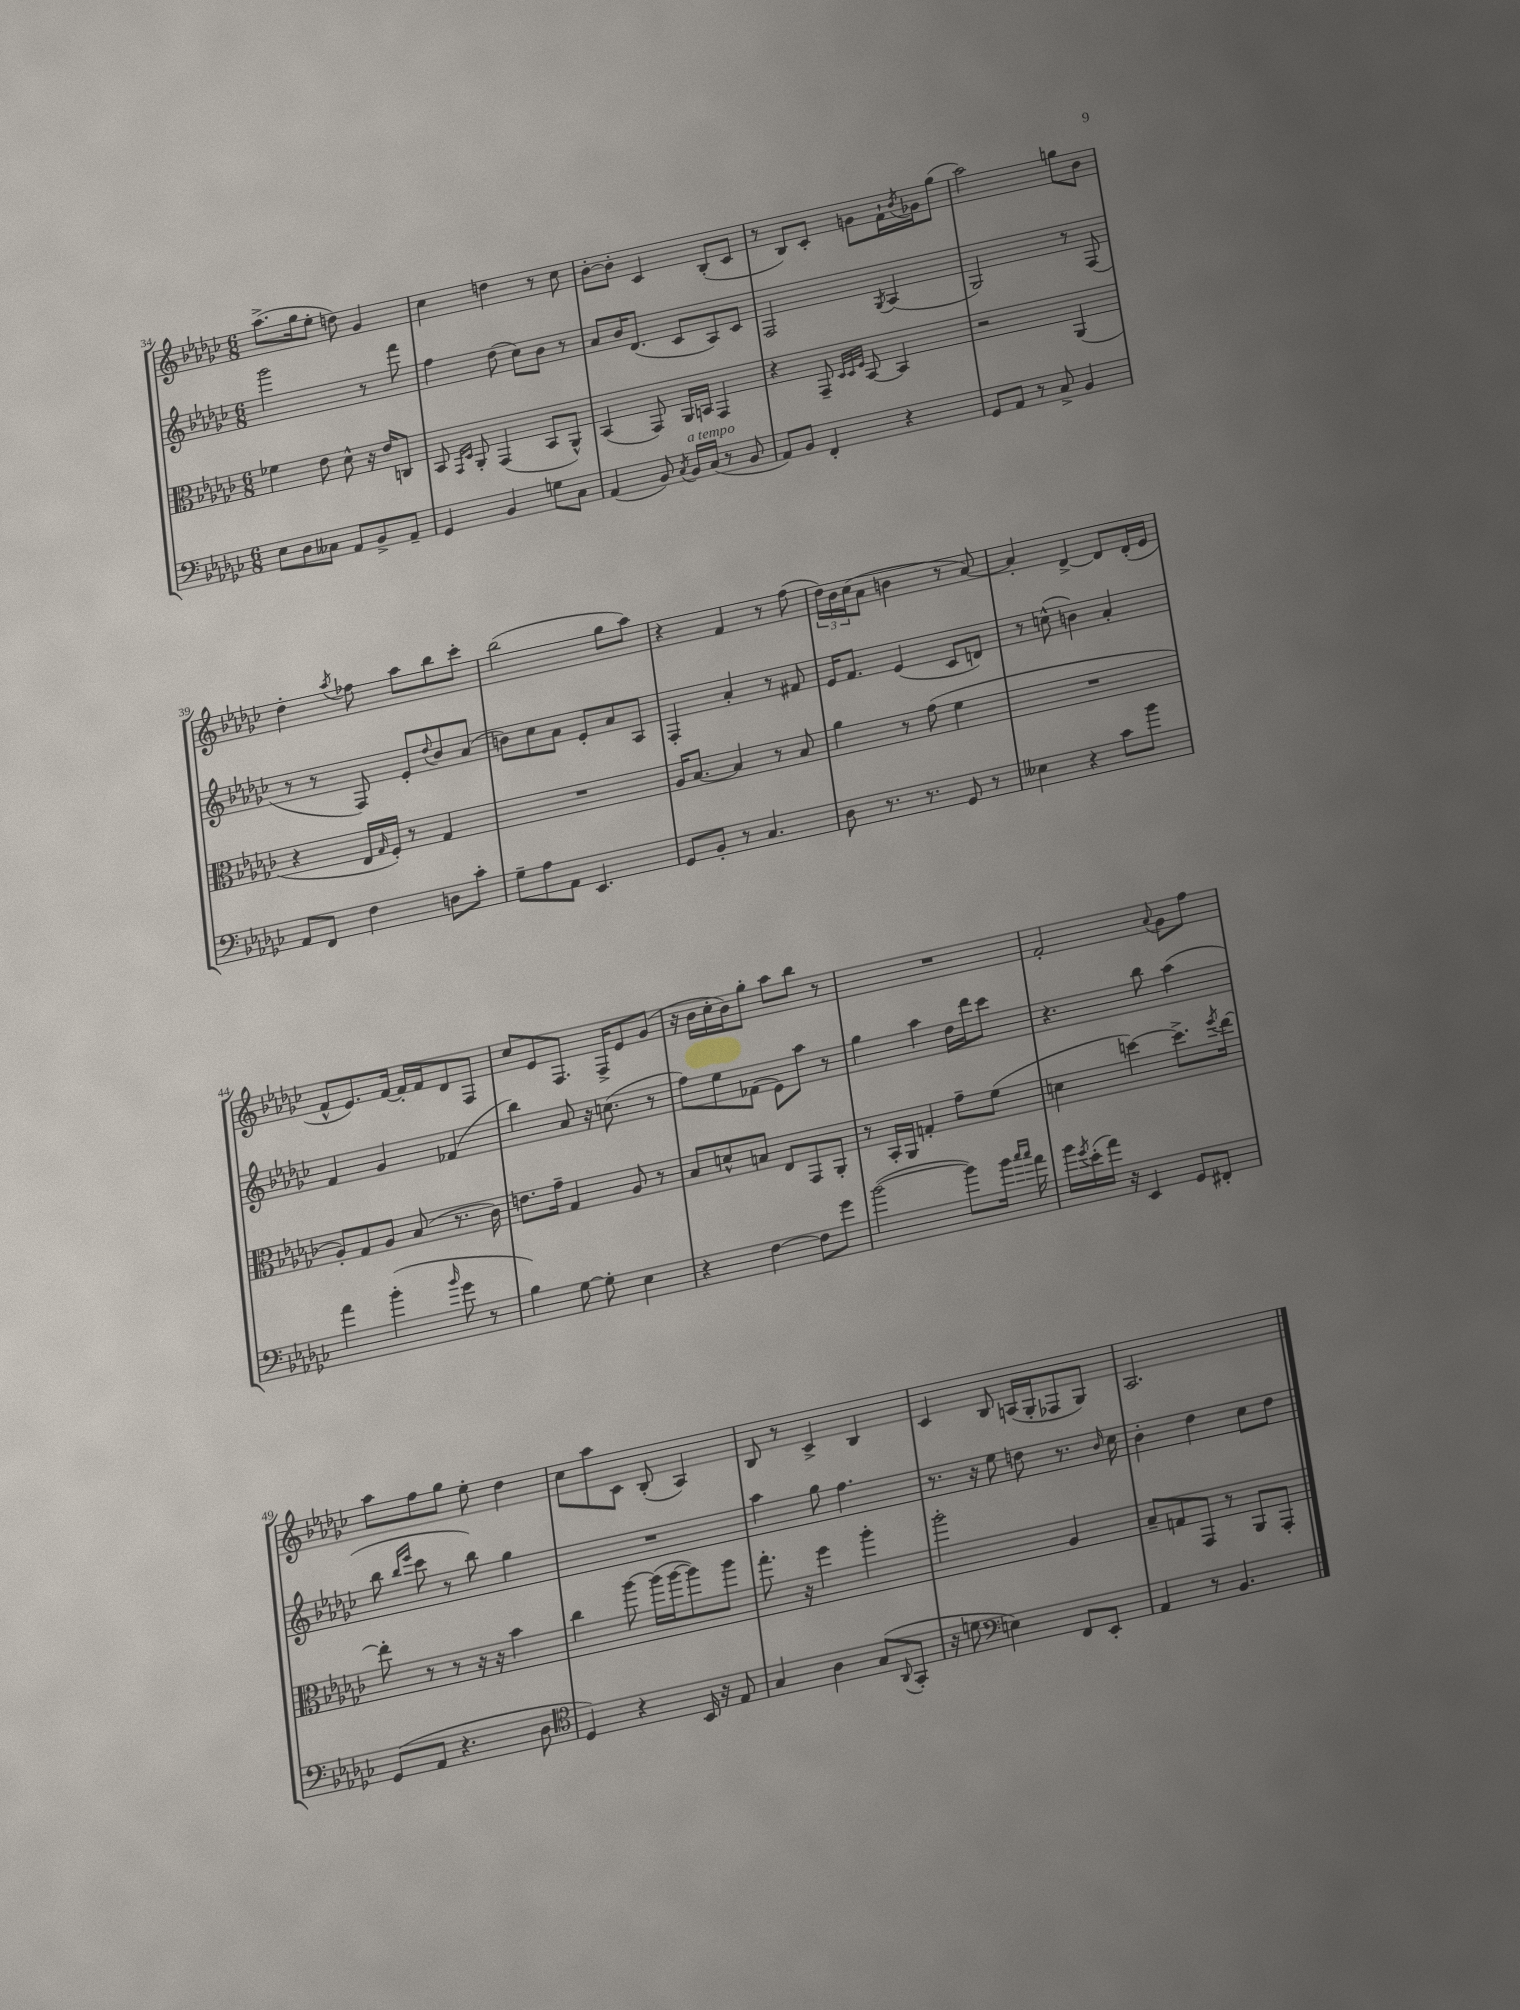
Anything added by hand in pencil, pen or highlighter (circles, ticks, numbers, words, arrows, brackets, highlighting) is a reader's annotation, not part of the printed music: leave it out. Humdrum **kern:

**kern	**kern	**kern	**kern
*staff4	*staff3	*staff2	*staff1
*clefF4	*clefC3	*clefG2	*clefG2
*k[b-e-a-d-g-c-]	*k[b-e-a-d-g-c-]	*k[b-e-a-d-g-c-]	*k[b-e-a-d-g-c-]
*M6/8	*M6/8	*M6/8	*M6/8
8E-	4f-	2ggg-	(8.aa-^
8D-	.	.	.
.	.	.	16gg-
8C--	8e-	.	8ee-'
8AA-	8d-^^	.	8dd)
8BB-^	16r	8r	4g-
.	16e-	.	.
8AA-~	8C	8fff	.
=	=	=	=
4GG-	8BB-	4ff	4cc-
.	16qqGG-	.	.
.	16qqD-	.	.
.	8AA-'	.	.
4BB-	(4GG-	(8dd-	4dd
.	.	8cc-)	.
8G	8BB-	8b-	8r
8C-	8AA-^^)	8r	8cc-
=	=	=	=
(4AA-	(4BB-	8a-	[8b-'
.	.	16b-	8b-']
.	.	(8.d-	.
8BB-)	8GG-)	.	4c-
8qC-	.	.	.
16BB-	16AA-	8c-	.
(16C-	16BB	.	.
8r	4GG-	8A-)	(8B-'
8BB-	.	8c-	8c-
=	=	=	=
8AA-)	4r	2F	8r
8BB-	.	.	8B-)
4FF'	8GG-~	.	8c-'
.	32qqD-	.	.
.	32qqD-	.	.
.	32qqF	.	.
.	[8BB-	.	8g
.	.	8qG-	.
4r	4BB-]	(4A-	16f`
.	.	.	8qb-
.	.	.	16g-
.	.	.	(8gg-
=	=	=	=
8GG-	2r	2G-)	2aa-)
8AA-	.	.	.
8r	.	.	.
8C-^	.	.	.
4BB-	(4AA-	8r	8gg
.	.	(8F	8b-
=	=	=	=
8AA-	4r	8r	4dd-'
8FF	.	8r	.
.	.	.	8qaa-
4F	16E-	8F)	8ff-
.	16qqG-	.	.
.	16F')	.	.
.	8r	8e-'	8aa-
.	.	8qqdd-	.
8D	4G-	8b-	8bb-
8c-'	.	(8a-	8ccc-'
=	=	=	=
8G-~	2.r	8b)	(2bb-
8A-	.	8cc-	.
8AA-	.	8a-	.
4.EE-	.	8e-'	.
.	.	8a-	8gg-
.	.	8A-	8aa-)
=	=	=	=
8GG-	16A-	4F'	4r
.	[8.B-	.	.
8BB-'	.	.	.
8r	4B-]	4a-'	4f
4.C-	.	.	.
.	8r	8r	8r
.	8B-	8f#	(8ff
=	=	=	=
8D-	4a-	16e-	24dd-)
.	.	.	24b-
.	.	8.f	.
.	.	.	(24cc-
8.r	.	.	8a-
.	8r	(4e-	4b
8.r	.	.	.
.	(8g-	.	.
8GG-	4f	8c-	8r
8r	.	8d)	[8a-)
=	=	=	=
4E--	2.r	8r	4a-']
.	.	(8cc^^	.
4r	.	4b)	[4d-^
8c-	.	4a-'	8d-]
8b-	.	.	(16d-'
.	.	.	16e-
=	=	=	=
4a-	8A-')	4f	8f^^
.	8G-	.	8.e-)
(4b-'	8A-	4g-	.
.	.	.	[16f
.	(8B-	.	16f']
.	.	.	16f
16qqb-	.	.	.
8g-	8.r	(4f-	8d-
8r	.	.	8F
.	16c-)	.	.
=	=	=	=
4B-)	8.e	4bb-)	8cc-
.	.	.	8e-
.	16g-~	.	.
[8G-	4G-	8a-	8.F
8G-']	.	16r	.
.	.	(8.cc	16F^
4E-	8A-	.	8e-
.	8r	8r	(8g-
=	=	=	=
4r	8B-	8ff)	16r
.	.	.	16b-
.	8d^^	8ee-	16cc-'
.	.	.	16b-)
[4F	8B	(8f-	8gg-'
.	8E-	8e-)	8aa-
8F]	8GG-	8aa-	8bb-
8g-	8AA-'	8r	8r
=	=	=	=
([2b-	8r	4gg-	2.r
.	16BB-'	.	.
.	16AA-	.	.
.	4G'	4aa-	.
8b-])	8g-~	16dd-	.
.	.	16ddd-	.
16b-	(8f	8ccc-	.
16qqcc-	.	.	.
16qqcc-	.	.	.
16a-	.	.	.
=	=	=	=
16b-	4d	4.r	2f'
8qg-	.	.	.
(16e-'	.	.	.
16a-)	.	.	.
16r	.	.	.
4EE-	[4dd)	.	.
.	.	8bb-	.
.	.	.	8qqa-
8GG-	8.dd^]	(4aa-	8g-
8FF#'	.	.	8ff
.	8qff	.	.
.	[16ee-	.	.
=	=	=	=
(8GG-	8ee-']	8bb-	8aa-
.	.	16qqbb-	.
.	.	16qqeee-	.
8AA-	8r	8ccc-	8ff
4.r	8r	8r	8gg-
.	16r	8bb-)	8ee-'
.	16r	.	.
.	4b-	4gg-	4dd-
8D-	.	.	.
=	=	=	=
*clefC4	*	*	*
4D-)	4cc-	2.r	8cc-
.	.	.	8aa-
4r	[8aa-	.	8c-
.	(16aa-]	.	(8B-'
.	[16aa-	.	.
16BB-	8aa-])	.	4A-)
16r	.	.	.
8E-	8aa-	.	.
=	=	=	=
4G-	8.gg-'	4aa-	8B-
.	.	.	8r
.	16r	.	.
4A-	4ff	8gg-	4c-^
.	.	4.ff	.
(8G-	4aa-'	.	4B-
8qqAA-	.	.	.
8GG-'	.	.	.
=	=	=	=
16r	2aa-'	8.r	4c-
8.d	.	.	.
.	.	16r	.
*clefF4	*	*	*
4E)	.	8ee-	8B-
.	.	8dd	(16A
.	.	.	16G-'
8FF	4A-	8.r	8F-
8EE-'	.	.	8G-)
.	.	16qqb-	.
.	.	16cc-	.
=	=	=	=
4AA-	8B-~	4b-'	2.A-
.	8G	.	.
8r	8GG-	4dd-	.
4.BB-	8r	.	.
.	8AA-	8cc-	.
.	8GG-'	8dd-	.
==	==	==	==
*-	*-	*-	*-
